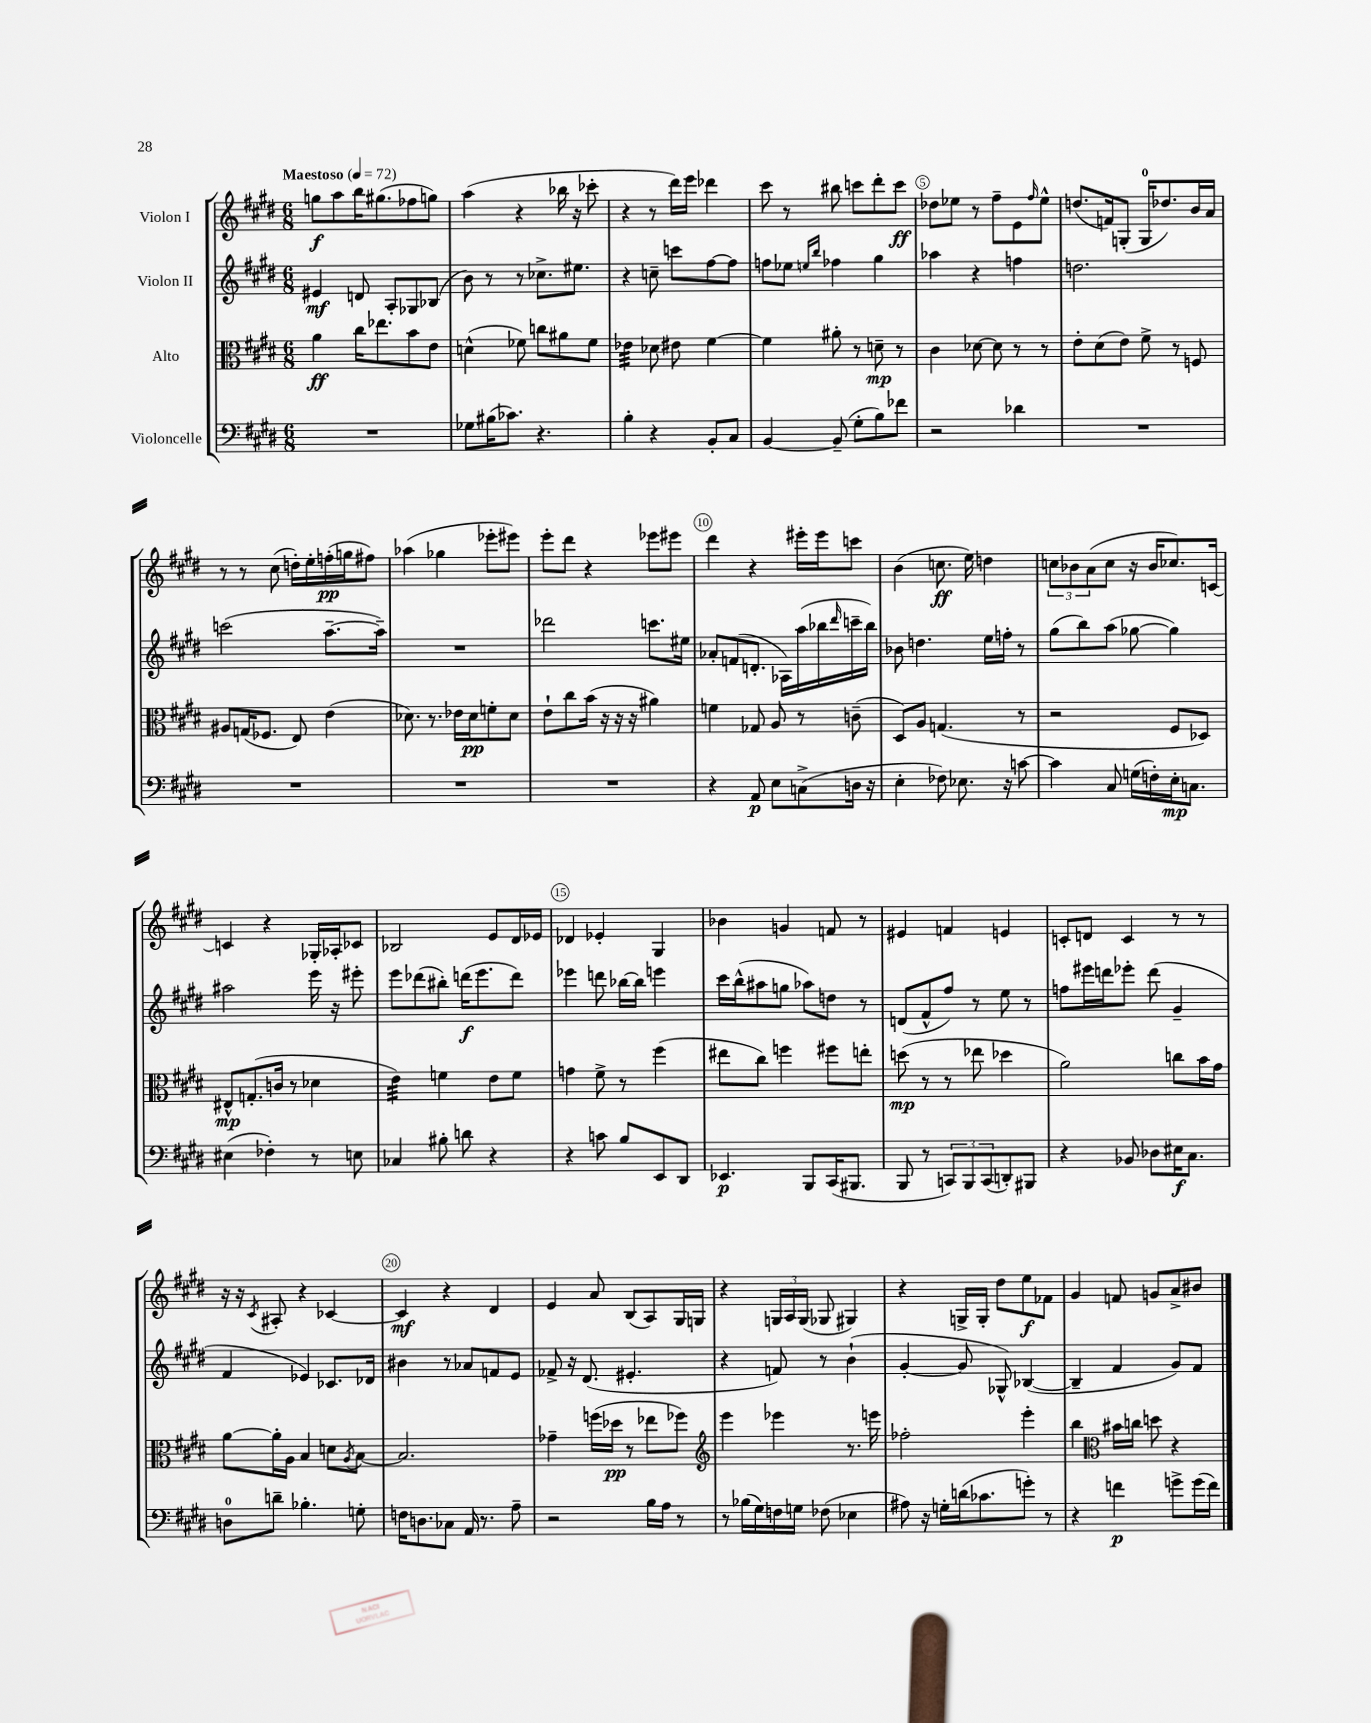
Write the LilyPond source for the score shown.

<<
\new StaffGroup <<
\new Staff = "s0" \with { instrumentName = "Violon I" } {
    \clef treble \key e \major \numericTimeSignature \time 6/8 \tempo "Maestoso" 4 = 72
    g''8\f a''8 b''16 gis''8.( fes''8 g''8) |
    a''4( r4 bes''16 r16 ces'''8-. |
    r4 r8 dis'''16) e'''16 des'''4 |
    cis'''8 r8 bis''8 c'''8 dis'''8-. c'''8\ff |
    des''8 ees''8 r8 fis''8-- e'8 \grace { fis''16 } ees''8-^ |
    d''8.( f'16) g8-.( g16-0 des''8.) b'16 a'16 |
    r8 r8 cis''8( d''16-.) e''16-. f''16-.\pp( g''16 fis''8) |
    aes''4( ges''4 ees'''8-. eis'''8) |
    e'''8-. dis'''8 r4 ees'''8 eis'''8 |
    dis'''4 r4 eis'''16-. eis'''16 c'''8 |
    b'4( c''8.\ff e''16) d''4 |
    \tuplet 3/2 { c''8 bes'8 a'8( } c''8 r16 bes'16 ces''8.) c'16~ |
    c'4 r4 ges16-. aes16-. ces'8 |
    bes2 e'8 dis'16 ees'16 |
    des'4 ees'4-. gis4 |
    bes'4 g'4 f'8 r8 |
    eis'4 f'4 e'4 |
    c'8-. d'8 c'4 r8 r8 |
    r16 r16 \acciaccatura { cis'8 } ais8-. r4 ces'4~ |
    ces'4\mf r4 dis'4 |
    e'4 a'8 b8( a8) gis16 g16 |
    r4 \tuplet 3/2 { g16 a16 g16( } ges8 gis4) |
    r4 g16-> g16-. dis''8 e''8\f fes'8 |
    gis'4 f'8 g'8 a'8-> bis'8 \bar "|." |
}
\new Staff = "s1" \with { instrumentName = "Violon II" } {
    \clef treble \key e \major \numericTimeSignature \time 6/8
    eis'4\mf d'8 a8-. ges8 bes8( |
    b'8) r8 r8 ces''8.-> eis''8. |
    r4 c''8-- c'''8 fis''8~ fis''8 |
    f''8 ees''8 \grace { e''16 b''16 } fes''4 gis''4 |
    aes''4 r4 f''4 |
    d''2. |
    c'''2( a''8.~-- a''16--) |
    R2. |
    des'''2 c'''8. eis''16 |
    aes'8-. f'8( d'8.-. aes16) a''16( bes''16 \grace { dis'''16 } c'''16-- bes''16) |
    bes'8 d''4. e''16 f''16-. r8 |
    gis''8( b''8) a''8( ges''8~ ges''4) |
    ais''2 e'''16 r16 eis'''8-. |
    e'''8 des'''8( bis''8-.) d'''16\f( e'''8. d'''8) |
    ees'''4 d'''8 bes''16~ bes''16 e'''4 |
    cis'''16 b''16-^( ais''8 g''8 aes''8) d''8 r8 |
    d'8( fis'8-^ fis''8) r8 e''8 r8 |
    f''8 eis'''16 d'''16 ees'''8-. d'''8( gis'4-- |
    fis'4 ees'4) ces'8. des'16 |
    bis'4 r8 aes'8 f'8 e'8 |
    fes'8-> r16 dis'8.( eis'4.-. |
    r4 f'8) r8 b'4-!( |
    gis'4~-. gis'8 ges8-^) bes4~( |
    bes4-- fis'4 gis'8) fis'8 \bar "|." |
}
\new Staff = "s2" \with { instrumentName = "Alto" } {
    \clef alto \key e \major \numericTimeSignature \time 6/8
    a'4\ff cis''16 ees''8. b'8 e'8 |
    d'4-^( fes'8) c''8 ais'8 fes'8 |
    ees'4:32 des'8 eis'8 fis'4~ |
    fis'4 ais'8-. r8 d'8--\mp r8 |
    cis'4 des'8~ des'8 r8 r8 |
    e'8-. dis'8( e'8) fis'8-> r8 f8 |
    ais8 g16( fes8. e8) e'4( |
    des'8.) r8. ees'16 des'16\pp f'8-. des'8 |
    e'8-! cis''8 b'16( r16 r16 r16 ais'4) |
    f'4 ges8 a8 r8 c'8--( |
    dis8) a8 g4.( r8 |
    r2 fis8 des8) |
    eis8-^\mp g8.-.( c'16 r8 des'4 |
    e'4:32) f'4 e'8 f'8 |
    g'4 fis'8-> r8 fis''4( |
    eis''8 cis''8) f''4 fis''8 e''8-. |
    d''8\mp( r8 r8 ees''8 des''4 |
    a'2) c''8 b'16 gis'16 |
    a'8~ a'16-. a16 b4 d'8 \acciaccatura { a8 } b8~ |
    b2. |
    ges'4-- f''16( des''16\pp r8 ees''8 fes''8) |
    \clef treble e'''4 ees'''4 r8. e'''16 |
    fes''2-. e'''4-. |
    b''4 \clef alto bis'16 c''16 d''8 r4 \bar "|." |
}
\new Staff = "s3" \with { instrumentName = "Violoncelle" } {
    \clef bass \key e \major \numericTimeSignature \time 6/8
    R2. |
    ges8 bis16( ces'8.) r4. |
    b4-. r4 b,8-. cis8 |
    b,4~ b,8--( gis8-. b8) fes'8 |
    r2 des'4 |
    R2. |
    R2. |
    R2. |
    R2. |
    r4 a,8\p e8 c8->( d16 r16 |
    e4-. fes8) ees8. r16 c'8~ |
    c'4 cis8 g16( f16-.) e16-.\mp c8. |
    eis4( fes4-.) r8 e8 |
    ces4 bis8-. d'8 r4 |
    r4 c'8 b8 e,8 dis,8 |
    ees,4.\p b,,8 cis,16( bis,,8. |
    b,,8 r8 \tuplet 3/2 { c,8) b,,8 c,8( } d,8-.) bis,,8 |
    r4 bes,8 des8 eis16\f cis8. |
    d8-0 d'8-- bes4.-. g8-. |
    f16 d8. ces8 a,16 r8. a8-- |
    r2 b16 a16 r8 |
    r8 bes16( gis16) f16 g16 fes8( ees4 |
    ais8) r16 g16-. d'16( ces'8. g'8-.) r8 |
    r4 f'4\p g'8-> g'16( f'16) \bar "|." |
}
>>
>>
\layout { \context { \Score \override BarNumber.break-visibility = ##(#f #t #t) barNumberVisibility = #(every-nth-bar-number-visible 5) \override BarNumber.stencil = #(make-stencil-circler 0.1 0.3 ly:text-interface::print) } }
